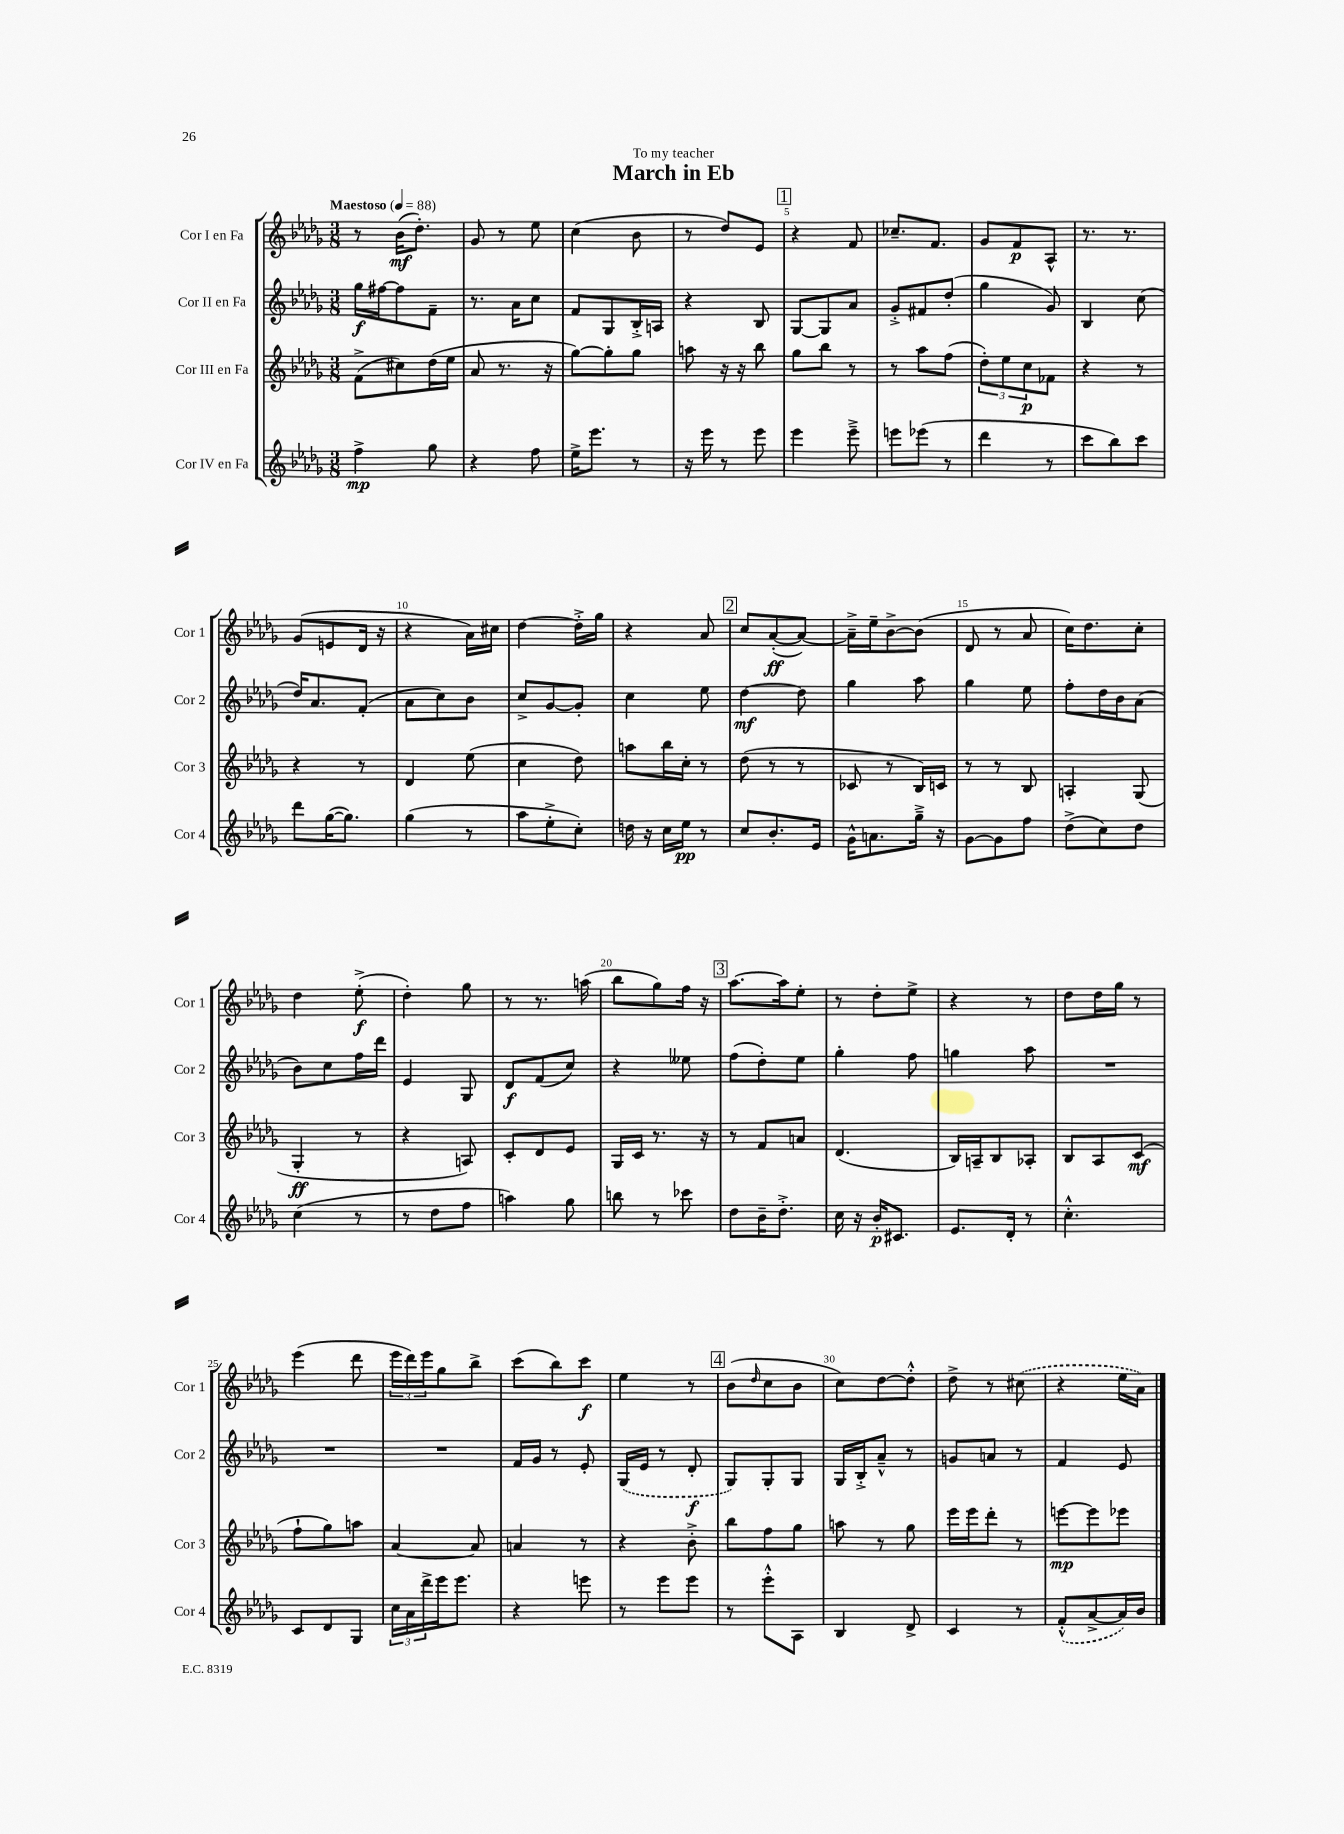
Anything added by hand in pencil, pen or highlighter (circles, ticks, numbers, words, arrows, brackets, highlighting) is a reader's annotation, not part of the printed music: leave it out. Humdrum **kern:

**kern	**kern	**kern	**kern
*staff4	*staff3	*staff2	*staff1
*clefG2	*clefG2	*clefG2	*clefG2
*k[b-e-a-d-g-]	*k[b-e-a-d-g-]	*k[b-e-a-d-g-]	*k[b-e-a-d-g-]
*M3/8	*M3/8	*M3/8	*M3/8
*MM88	*MM88	*MM88	*MM88
4ff^\	(8f^\L	16gg-\LL	8r
.	.	[16ff#\J	.
.	8cc#\)	8ff#\]	(16b-\LK
.	.	.	8.dd-'\J)
8gg-\	(16dd-\L	8f~\J	.
.	16ee-\JJ	.	.
=	=	=	=
4r	8a-/	8.r	8g-/
.	8.r	.	8r
.	.	16a-\LK	.
8ff\	.	8cc\J	8ee-\
.	16r	.	.
=	=	=	=
16ee-^\LK	[8gg-\L)	8f/L	(4cc\
8.eee-\J	.	.	.
.	8gg-'\]	8G-/	.
8r	8gg-\J	16B-'^/L	8b-\
.	.	16A/JJ	.
=	=	=	=
16r	8aa\	4r	8r
16eee-\	.	.	.
8r	16r	.	8dd-/L)
.	16r	.	.
8eee-\	8bb-\	8B-/	8e-/J
=	=	=	=
4eee-\	8gg-\L	[8G-/L	4r
.	8bb-\J	8G-/]	.
8eee-~^\	8r	8a-/J	8f/
=	=	=	=
8eee\L	8r	8g-'^/L	8.cc-~/L
(8eee-\J	8aa-\L	8f#/	.
.	.	.	8.f/J
8r	(8ff\J	(8dd-'/J	.
=	=	=	=
4ddd-\	12dd-'\L)	4gg-\	8g-/L
.	12ee-\	.	.
.	.	.	8f/
.	12cc\	.	.
8r	8f-\J	8g-/)	8A-^^/J
=	=	=	=
8ccc\L	4r	4B-/	8.r
8bb-\)	.	.	.
.	.	.	8.r
8ccc\J	8r	(8cc\	.
=	=	=	=
8ddd-\L	4r	16dd-/LK)	(8g-/L
.	.	8.a-/	.
([16gg-\K	.	.	8e/
8.gg-\]J)	.	.	.
.	8r	(8f'/J	16d-/Jk
.	.	.	16r
=	=	=	=
(4gg-\	4d-/	8a-\L	4r
.	.	8cc\)	.
8r	(8ee-\	8b-\J	16a-\LL)
.	.	.	16cc#\JJ
=	=	=	=
8aa-\L	4cc\	8cc^/L	[4dd-\
8ee-'^\	.	[8g-/	.
8cc'\J)	8dd-\)	8g-'/]J	16dd-'^\]LL
.	.	.	16gg-\JJ
=	=	=	=
16dd\	8aa\L	4cc\	4r
16r	.	.	.
16cc\LL	16bb-\L	.	.
16ee-\JJ	16cc'\JJ	.	.
8r	8r	8ee-\	8a-/
=	=	=	=
8cc/L	(8dd-\	[4dd-\	8cc/L
8.b-'/	8r	.	([8a-'/
.	8r	8dd-\]	8a-/_J)
16e-/Jk	.	.	.
=	=	=	=
16g-^^\LK	8c-/	4gg-\	16a-~^\]LL
8.a\	.	.	16ee-~\J
.	8r	.	[8b-^\
16gg-~^\Jk	16B-/LL)	8aa-\	(8b-\]J
16r	16c/JJ	.	.
=	=	=	=
[8g-\L	8r	4gg-\	8d-/
8g-\]	8r	.	8r
8ff\J	8B-/	8ee-\	8a-/
=	=	=	=
(8dd-^\L	4A'/	8ff'\L	16cc\LK)
.	.	.	8.dd-\
8cc\)	.	16dd-\L	.
.	.	16b-\J	.
8dd-\J	(8G-/	(8a-\J	8cc'\J
=	=	=	=
(4cc\	4G-'/	8b-\L)	4dd-\
.	.	8cc\	.
8r	8r	16ff\L	(8ee-'^\
.	.	16ddd-\JJ	.
=	=	=	=
8r	4r	4e-/	4dd-'\)
8dd-\L	.	.	.
8ff\J	8A/)	8G-/	8gg-\
=	=	=	=
4aa\)	8c'/L	8d-/L	8r
.	8d-/	(8f/	8.r
8gg-\	8e-/J	8cc/J)	.
.	.	.	(16aa\
=	=	=	=
8bb\	16G-/LL	4r	8bb-\L
.	16c/JJ	.	.
8r	8.r	.	8gg-\)
8ccc-\	.	8ee--\	16ff\Jk
.	16r	.	16r
=	=	=	=
8dd-\L	8r	(8ff\L	[8.aa-\L
16b-~\K	8f/L	8dd-'\)	.
8.dd-'^\J	.	.	16aa-\]k
.	8a/J	8ee-\J	8ee-'\J
=	=	=	=
16cc\	(4.d-/	4gg-'\	8r
16r	.	.	.
16b-'/LK	.	.	8dd-'\L
8.c#/J	.	.	.
.	.	8ff\	8ee-^\J
=	=	=	=
8.e-/L	16B-/LL)	4gg\	4r
.	16A~/J	.	.
.	8B-/	.	.
16d-'/Jk	.	.	.
8r	8A-'/J	8aa-\	8r
=	=	=	=
4.cc'^^\	8B-/L	4.r	8dd-\L
.	8A-/	.	16dd-\L
.	.	.	16gg-\JJ
.	(8c/J	.	8r
=	=	=	=
8c/L	8ff`\L	4.r	(4eee-\
8d-/	8gg-\)	.	.
8G-/J	8aa\J	.	8ddd-\
=	=	=	=
24cc\LL	[4a-/	4.r	24eee-\LL
24a-\	.	.	24ddd-\)
24ddd-^\	.	.	24eee-\J
16eee-\J	.	.	8gg-\
8.eee-\J	.	.	.
.	8a-/]	.	8bb-^\J
=	=	=	=
4r	4a/	16f/LL	(8ccc\L
.	.	16g-/JJ	.
.	.	8r	8bb-\)
8eee\	8r	8e-'/	8ccc\J
=	=	=	=
8r	4r	(16G-/LL	4ee-\
.	.	16e-/JJ	.
8eee-\L	.	8r	.
8eee-\J	8b-'^\	8d-'/	8r
=	=	=	=
8r	8bb-\L	8G-/L)	(8b-\L
.	.	.	16qqdd-/
8eee-'^^\L	8ff\	8G-'/	8cc\
8A-\J	8gg-\J	8G-/J	8b-\J
=	=	=	=
4B-/	8aa\	16G-/LL	8cc\L)
.	.	16B-'^/J	.
.	8r	8a-~^^/J	[8dd-\
8d-^/	8gg-\	8r	8dd-'^^\]J
=	=	=	=
4c/	16eee-\LL	8g/L	8dd-^\
.	16eee-\J	.	.
.	8ddd-'\J	8a/J	8r
8r	8r	8r	(8cc#\
=	=	=	=
(8f'^^/L	[8eee\L	4f/	4r
[8a-^/	8eee\]	.	.
16a-/]L)	8eee-\J	8e-/	16ee-\LL
16b-/JJ	.	.	16a-\JJ)
==	==	==	==
*-	*-	*-	*-
